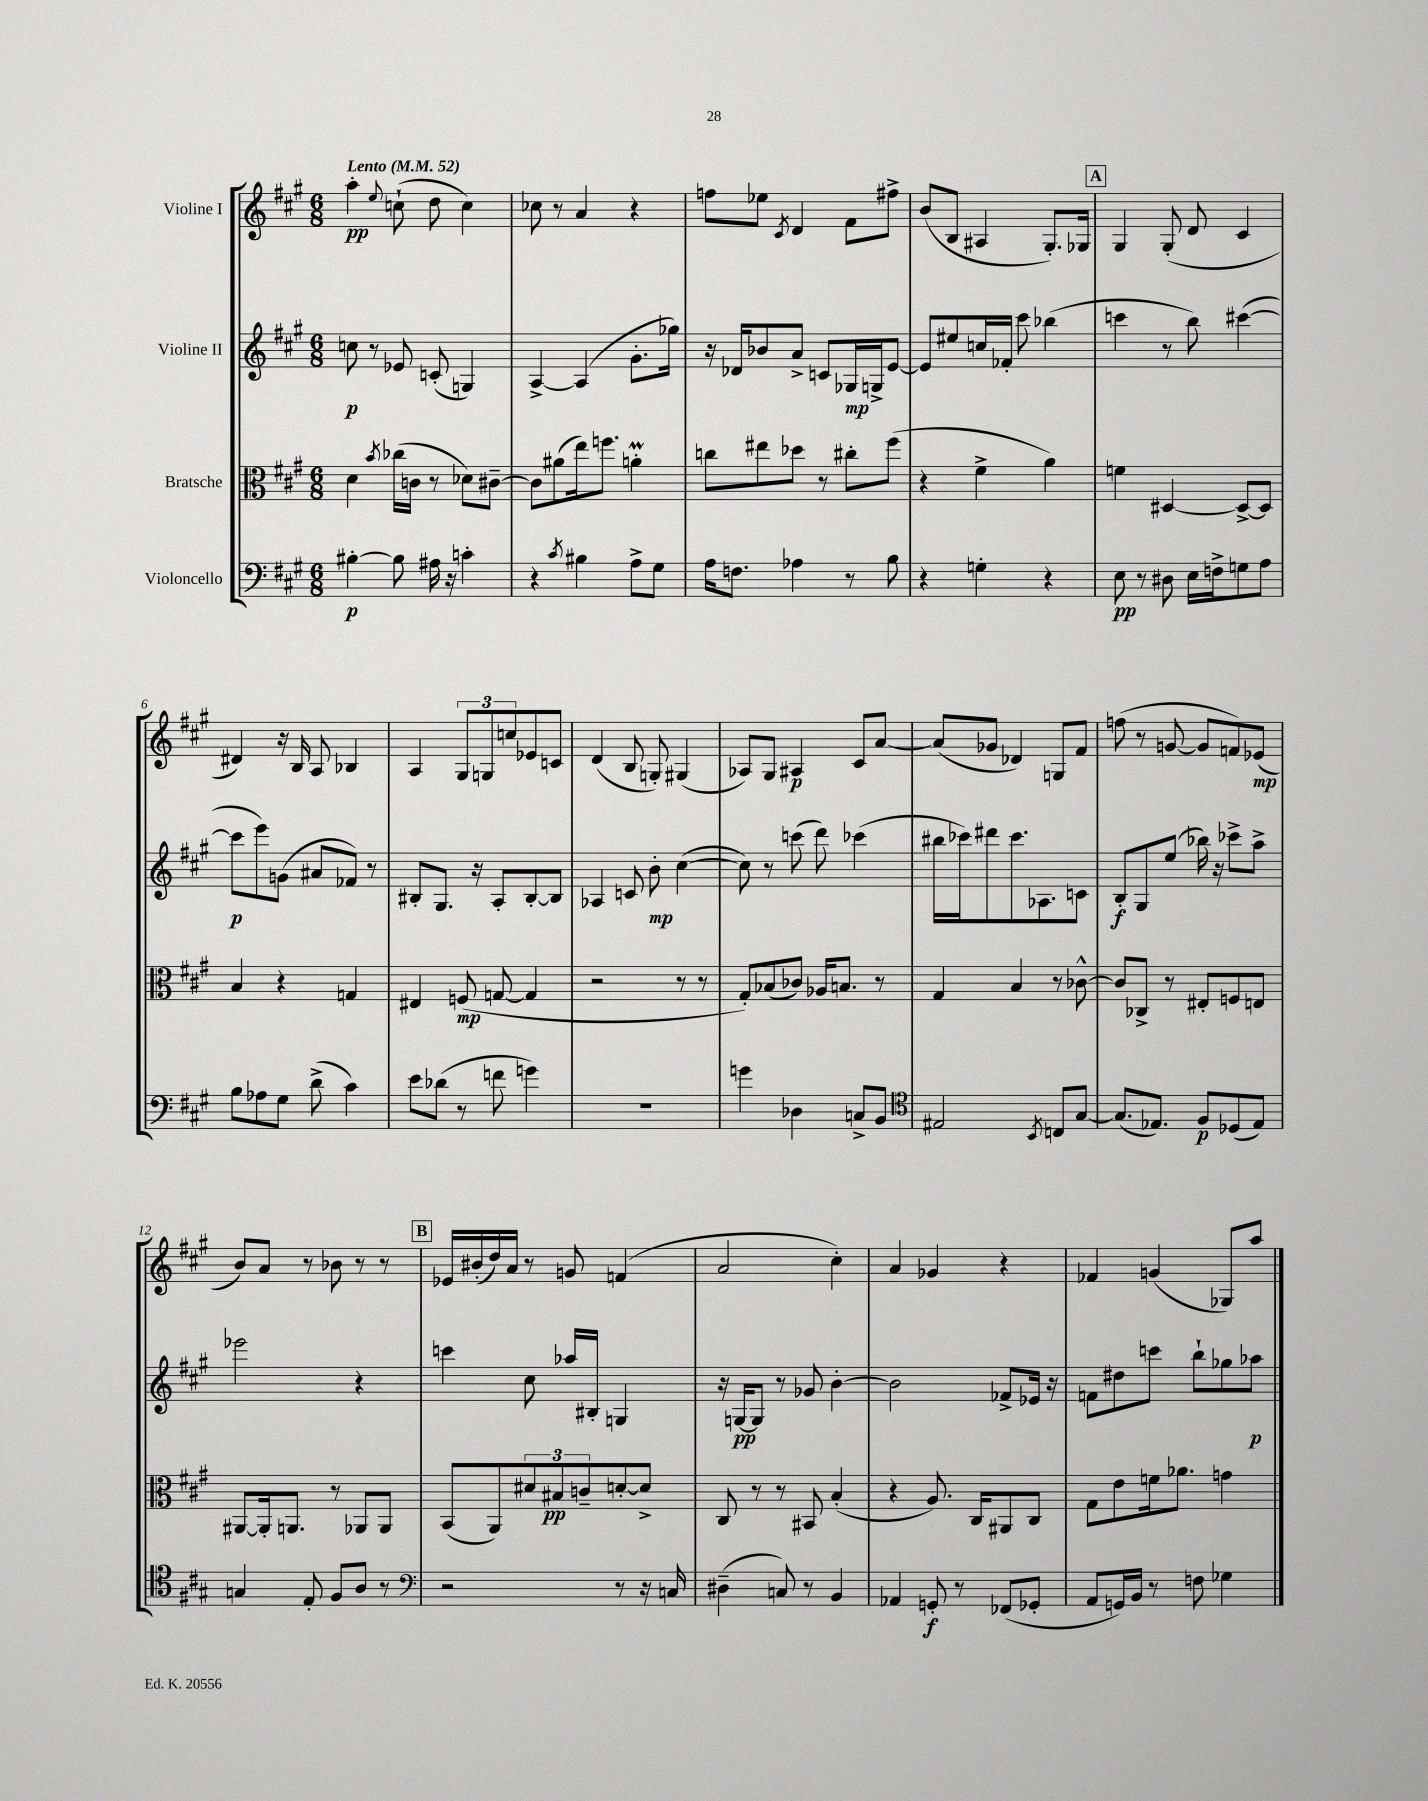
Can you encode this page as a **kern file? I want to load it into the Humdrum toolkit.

**kern	**dynam	**kern	**dynam	**kern	**dynam	**kern	**dynam
*part4	*part4	*part3	*part3	*part2	*part2	*part1	*part1
*staff4	*staff4	*staff3	*staff3	*staff2	*staff2	*staff1	*staff1
*I"Violoncello	*	*I"Bratsche	*	*I"Violine II	*	*I"Violine I	*
*clefF4	*	*clefC3	*	*clefG2	*	*clefG2	*
*k[f#c#g#]	*	*k[f#c#g#]	*	*k[f#c#g#]	*	*k[f#c#g#]	*
*M6/8	*	*M6/8	*	*M6/8	*	*M6/8	*
*MM52	*	*MM52	*	*MM52	*	*MM52	*
=1	=1	=1	=1	=1	=1	=1	=1
!	!	!	!	!	!	!LO:TX:a:B:t=Lento	!
[4B#X'\	p	4d\	.	8ccn\	p	4aa'\	pp
.	.	.	.	8r	.	.	.
.	.	8qb/	.	.	.	8qqee/	.
8B#\]	.	(16cc-X\LL	.	8e-X/	.	(8ccn`\	.
.	.	16cn\JJ	.	.	.	.	.
16A#X\	.	8r	.	(8cn'/	.	8dd\	.
16r	.	.	.	.	.	.	.
4cn'\	.	8d-X\L)	.	4Gn/)	.	4cc\)	.
.	.	[8c#X~\J	.	.	.	.	.
=2	=2	=2	=2	=2	=2	=2	=2
4r	.	8c#\L]	.	[4A^/	.	8cc-X\	.
.	.	(8a#X\	.	.	.	8r	.
8qc#/	.	.	.	.	.	.	.
4B#X\	.	16ee\k)	.	(4A/]	.	4a/	.
.	.	8.ffn\J	.	.	.	.	.
8A^\L	.	4anM'\	.	8.g#'\L	.	4r	.
8G#\J	.	.	.	.	.	.	.
.	.	.	.	16gg-X\Jk)	.	.	.
=3	=3	=3	=3	=3	=3	=3	=3
16A\KL	.	8ccn\L	.	16r	.	8ffn\L	.
8.Fn\J	.	.	.	16d-X/KL	.	.	.
.	.	8ee#X\	.	8b-X/	.	8ee-X\J	.
.	.	.	.	.	.	8qc#/	.
4A-X\	.	8dd-X\J	.	8a^/J	.	4d/	.
.	.	8r	.	8cn/L	.	.	.
8r	.	8cc#X'\L	.	16G-X/L	mp	8f#\L	.
.	.	.	.	16Gn^/J	.	.	.
8B\	.	(8ff#\J	.	[8e/J	.	8ff#X^\J	.
=4	=4	=4	=4	=4	=4	=4	=4
4r	.	4r	.	8e/L]	.	(8b/L	.
.	.	.	.	8ee#X/	.	8B/J	.
4Gn'\	.	4f#^\	.	16ccn/L	.	4A#X/	.
.	.	.	.	16f-X'/JJ	.	.	.
.	.	.	.	8ccc#\	.	.	.
4r	.	4a\)	.	(4bb-X\	.	8.G#'/L)	.
.	.	.	.	.	.	16G-X/Jk	.
!!LO:REH:place=s1:t=A
=5	=5	=5	=5	=5	=5	=5	=5
8E\	pp	4fn\	.	4cccn\	.	4G#/	.
8r	.	.	.	.	.	.	.
8D#X\	.	[4D#X/	.	8r	.	(8G#'/	.
16E\LL	.	.	.	8bb\)	.	8d/	.
16Fn^\J	.	.	.	.	.	.	.
8Gn\	.	8D#^/L_	.	([4ccc#X\	.	4c#/	.
8A\J	.	8D#/J]	.	.	.	.	.
!!LO:LB:g=z
=6	=6	=6	=6	=6	=6	=6	=6
8B\L	.	4B/	.	8ccc#\L]	p	4d#X/)	.
8A-X\	.	.	.	8eee\)	.	.	.
8G#\J	.	4r	.	(8gn\J	.	16r	.
.	.	.	.	.	.	16B/	.
(8d^\	.	.	.	8a#X/L	.	8A/	.
4c#\)	.	4Gn/	.	8f-X/J)	.	4B-X/	.
.	.	.	.	8r	.	.	.
=7	=7	=7	=7	=7	=7	=7	=7
8e\L	.	4E#X/	.	8B#X'/L	.	4A/	.
(8d-X\J	.	.	.	8.G#/J	.	.	.
8r	.	(8Fn/	mp	.	.	12G#/L	.
.	.	.	.	16r	.	.	.
.	.	.	.	.	.	12Gn/	.
8fn\	.	[8Gn/	.	8A'/L	.	.	.
.	.	.	.	.	.	12ccn/	.
4gn\)	.	4G/]	.	[8B#'/	.	8e-X/	.
.	.	.	.	8B#/J]	.	8cn/J	.
=8	=8	=8	=8	=8	=8	=8	=8
2.r	.	2r	.	4A-X/	.	(4d/	.
.	.	.	.	8cn/	.	8B/	.
.	.	.	.	8b'\	mp	8Gn'/)	.
.	.	8r	.	([4cc#\	.	(4G#X/	.
.	.	8r	.	.	.	.	.
=9	=9	=9	=9	=9	=9	=9	=9
4gn\	.	8G#'/L)	.	8cc#\])	.	8A-X/L)	.
.	.	(8B-X/	.	8r	.	8G#/J	.
4D-X\	.	8c-X/J)	.	(8cccn\	.	4A#X/	p
.	.	16A-X/KL	.	8ddd\)	.	.	.
.	.	8.Bn/J	.	.	.	.	.
8Cn^/L	.	.	.	(4ccc-X\	.	8c#/L	.
8BB/J	.	8r	.	.	.	[8a/J	.
=10	=10	=10	=10	=10	=10	=10	=10
*clefC4	*	*	*	*	*	*	*
2E#X/	.	4G#/	.	16bb#X\LL	.	(8a/L]	.
.	.	.	.	16ccc-X\J)	.	.	.
.	.	.	.	8ddd#X\	.	8g-X/J	.
.	.	4B/	.	8.ccc-\	.	4d-X/)	.
.	.	.	.	8.A-X\	.	.	.
8qBB/	.	.	.	.	.	.	.
8Cn/L	.	8r	.	.	.	8Gn/L	.
[8G#/J	.	[8c-X^^\	.	8cn\J	.	8f#/J	.
=11	=11	=11	=11	=11	=11	=11	=11
(8.G#/L]	.	8c-/L]	.	8B'/L	f	(8ffn\	.
.	.	8C-X^/J	.	8G#/	.	8r	.
8.E-X/J)	.	.	.	.	.	.	.
.	.	8r	.	(8ee/J	.	[8gn/	.
8F#/L	p	8E#X'/L	.	16bb-X\)	.	8g/L]	.
.	.	.	.	16r	.	.	.
(8D-X/	.	8Fn/	.	8ccc-X^\L	.	8fn/)	.
8E-/J)	.	8En/J	.	8aa^\J	.	(8e-X/J	mp
!!LO:LB:g=z
=12	=12	=12	=12	=12	=12	=12	=12
4Gn/	.	[8AA#X/L	.	2eee-X\	.	8b/L)	.
.	.	16AA#'/k]	.	.	.	8a/J	.
.	.	8.AAn/J	.	.	.	.	.
8E'/	.	.	.	.	.	8r	.
8F#/L	.	8r	.	.	.	8b-X\	.
8A/J	.	8AA-X/L	.	4r	.	8r	.
8r	.	8AA-/J	.	.	.	8r	.
!!LO:REH:place=s1:t=B
=13	=13	=13	=13	=13	=13	=13	=13
*clefF4	*	*	*	*	*	*	*
2r	.	(8BB/L	.	4cccn\	.	16e-X/LL	.
.	.	.	.	.	.	(16b#X'/	.
.	.	8AA/)	.	.	.	16dd/)	.
.	.	.	.	.	.	16a/JJ	.
.	.	12d#X/	.	8cc#\	.	8r	.
.	.	12B#X/	pp	.	.	.	.
.	.	.	.	16aa-X/LL	.	8gn/	.
.	.	12cn~/	.	.	.	.	.
.	.	.	.	16B#X'/JJ	.	.	.
8r	.	[8dn'/	.	4Gn/	.	(4fn/	.
16r	.	8d^/J]	.	.	.	.	.
16Cn/	.	.	.	.	.	.	.
=14	=14	=14	=14	=14	=14	=14	=14
(4D#X~\	.	8C#/	.	16r	.	2a/	.
.	.	.	.	[16Gn/KL	pp	.	.
.	.	8r	.	8G/J]	.	.	.
8Cn/)	.	8r	.	8r	.	.	.
8r	.	8BB#X/	.	8g-X/	.	.	.
4BB/	.	(4B'/	.	[4b'\	.	4cc#'\)	.
=15	=15	=15	=15	=15	=15	=15	=15
4AA-X/	.	4r	.	2b\]	.	4a/	.
8GGn'/	f	8.A/)	.	.	.	4g-X/	.
8r	.	.	.	.	.	.	.
.	.	16C#/KL	.	.	.	.	.
(8FF-X/L	.	8AA#X/	.	8f-X^/L	.	4r	.
8GG-X'/J	.	8C#/J	.	16e-X/Jk	.	.	.
.	.	.	.	16r	.	.	.
=16	=16	=16	=16	=16	=16	=16	=16
8AA/L	.	8G#\L	.	8fn\L	.	4f-X/	.
16GGn/L)	.	8e\	.	8dd#X\	.	.	.
16BB/JJ	.	.	.	.	.	.	.
8r	.	16fn\k	.	8cccn\J	.	(4gn/	.
.	.	8.a-X\J	.	.	.	.	.
8Fn\	.	.	.	8bb`\L	.	.	.
4G-X\	.	4gn\	.	8gg-X\	.	8G-X/L)	.
.	.	.	.	8aa-X\J	p	8aa/J	.
==	==	==	==	==	==	==	==
*-	*-	*-	*-	*-	*-	*-	*-
